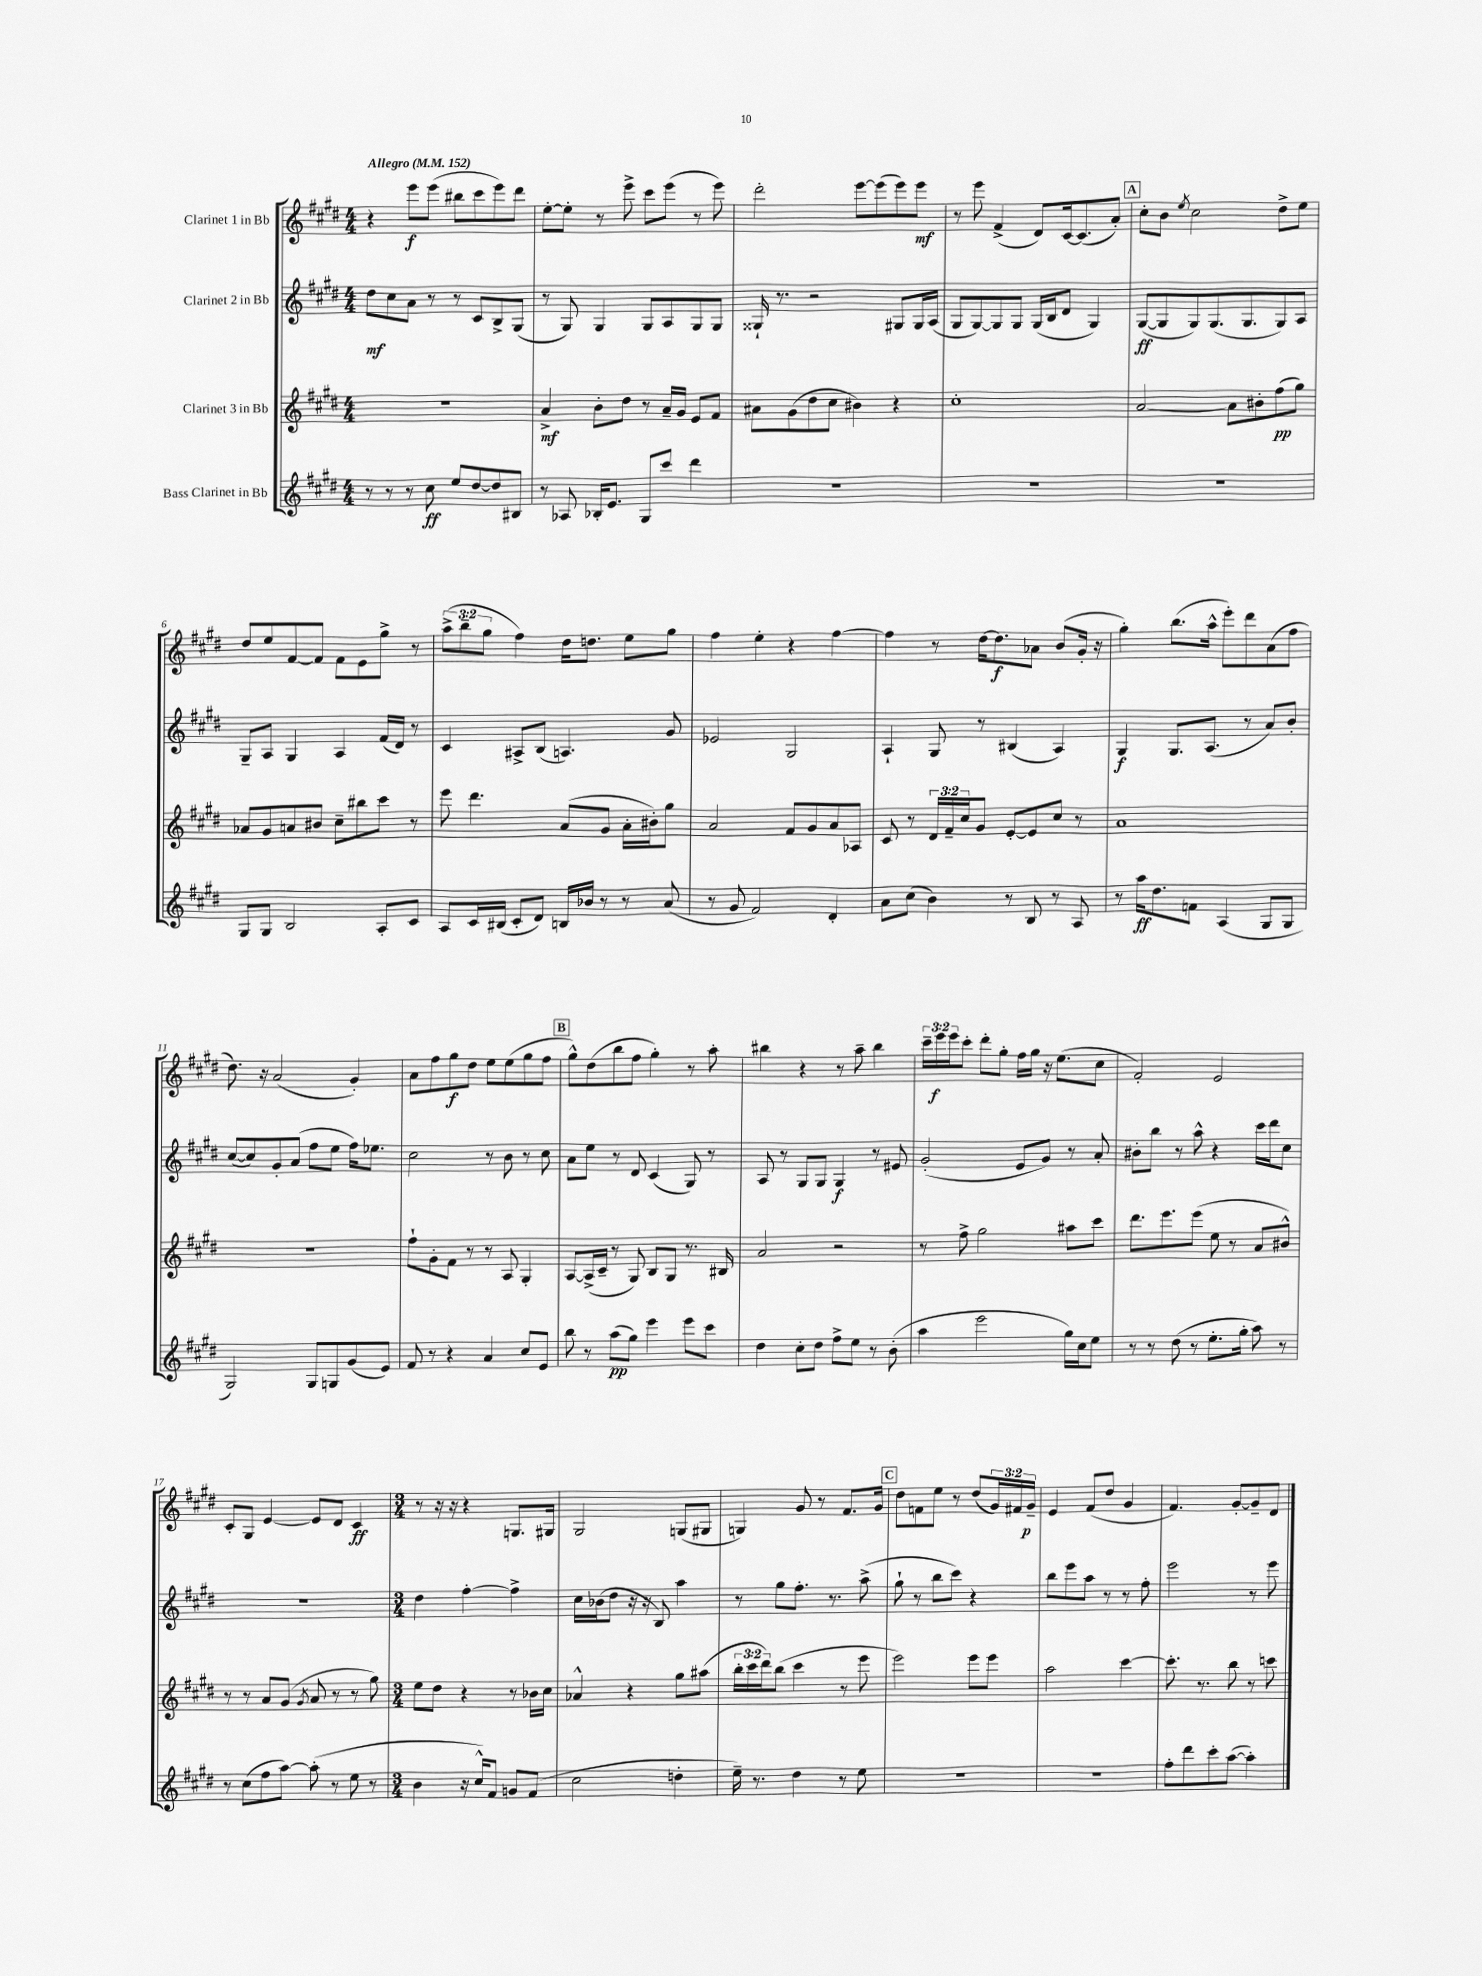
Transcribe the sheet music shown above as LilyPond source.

<<
\new StaffGroup <<
\new Staff = "s0" \with { instrumentName = "Clarinet 1 in Bb" } {
    \clef treble \key e \major \numericTimeSignature \time 4/4 \override Staff.TupletNumber.text = #tuplet-number::calc-fraction-text \tempo "Allegro" 4 = 152
    r4 e'''8\f e'''8( bis''8 cis'''8 e'''8) dis'''8 |
    e''8~-. e''8-. r8 e'''8-> cis'''8 e'''8( r8 e'''8) |
    dis'''2-. e'''8~ e'''8( e'''8) e'''8\mf |
    r8 e'''8 fis'4->( dis'8) cis'16~ cis'8.( a'8-.) |
    \mark \markup { \box "A" } cis''8-. b'8 \acciaccatura { e''8 } cis''2 dis''8-> e''8 |
    dis''8 e''8 fis'8~ fis'8 fis'8 e'8 gis''8-> r8 |
    \tuplet 3/2 { a''8->( b''8-- gis''8 } fis''4) dis''16 d''8. e''8 gis''8 |
    fis''4 e''4-. r4 fis''4~ |
    fis''4 r8 dis''16~ dis''8.\f aes'8 b'8( gis'16-. r16 |
    gis''4-.) b''8.( a''16-^ e'''8-.) dis'''8 a'8( fis''8 |
    dis''8.) r16 a'2( gis'4-.) |
    a'8 fis''8 gis''8\f dis''8 e''8 e''8( gis''8 fis''8 |
    \mark \markup { \box "B" } gis''8-^) dis''8( b''8 fis''8 gis''4-.) r8 a''8-. |
    bis''4 r4 r8 a''8-- bis''4 |
    \tuplet 3/2 { cis'''16-- e'''16\f e'''16 } cis'''8-. dis'''8-. gis''8-. fis''16 gis''16 r16 e''8.( cis''8 |
    fis'2-.) e'2 |
    cis'8-. gis8 e'4~ e'8 dis'8 cis'4\ff |
    \numericTimeSignature \time 3/4 r8 r16 r16 r4 g8. gis16 |
    gis2 g8( gis8 |
    g4) gis'8 r8 fis'8. gis'16 |
    \mark \markup { \box "C" } dis''8 f'8 e''8 r8 dis''8( \tuplet 3/2 { gis'16) fis'16 gis'16--\p } |
    e'4 fis'8( dis''8 gis'4 |
    fis'4.) gis'8~-. gis'8-- dis'8 \bar "|." |
}
\new Staff = "s1" \with { instrumentName = "Clarinet 2 in Bb" } {
    \clef treble \key e \major \numericTimeSignature \time 4/4
    dis''8\mf cis''8 a'8 r8 r8 cis'8 b8-> gis8( |
    r8 gis8) gis4 gis8 a8 gis8 gis8 |
    gisis16-! r8. r2 gis8 gis16 a16( |
    gis8 gis8~) gis8 gis8 gis16( b16 dis'8 gis4) |
    \mark \markup { \box "A" } gis8~\ff( gis8 gis8) gis8.( gis8. gis8) a8 |
    gis8-- a8 gis4 a4 fis'16( dis'16) r8 |
    cis'4 ais8-> b8( a4.) gis'8 |
    ees'2 gis2 |
    a4-! gis8 r8 bis4( a4) |
    gis4\f gis8. a8.( r8 a'8) b'8-. |
    cis''8~( cis''8) gis'8-. a'8( fis''8 e''8 fis''16) ees''8. |
    cis''2 r8 b'8 r8 cis''8 |
    \mark \markup { \box "B" } a'8 e''8 r8 dis'8 cis'4( gis8) r8 |
    a8 r8 gis8 gis8 gis4\f r8 eis'8 |
    gis'2-.( e'8 gis'8) r8 a'8-. |
    bis'8-. b''8 r8 a''8-^ r4 cis'''16 dis'''16 cis''8 |
    R1 |
    \numericTimeSignature \time 3/4 dis''4 fis''4~-. fis''4-> |
    cis''16 bes'16( dis''8 r16 r16 b8) a''4 |
    r8 gis''8 fis''8.-. r8. a''8->( |
    \mark \markup { \box "C" } gis''8-! r8 b''8 cis'''8) r4 |
    b''8 e'''8 a''8 r8 r8 fis''8-. |
    e'''2 r8 e'''8 \bar "|." |
}
\new Staff = "s2" \with { instrumentName = "Clarinet 3 in Bb" } {
    \clef treble \key e \major \numericTimeSignature \time 4/4 \override Staff.TupletNumber.text = #tuplet-number::calc-fraction-text
    R1 |
    a'4->\mf b'8-. dis''8 r8 a'16-- gis'16 e'8 fis'8 |
    ais'8 gis'8( dis''8 cis''8 bis'4) r4 |
    cis''1-. |
    \mark \markup { \box "A" } a'2~ a'8 bis'8-. fis''8\pp( gis''8) |
    aes'8 gis'8 a'8 bis'8 cis''8-- bis''8 cis'''8 r8 |
    e'''8 dis'''4. a'8( gis'8 a'16-. bis'16-.) gis''8 |
    a'2 fis'8 gis'8 a'8 aes8 |
    cis'8 r8 \tuplet 3/2 { dis'16 fis'16-- cis''16 } gis'8 e'8~-. e'8 cis''8 r8 |
    a'1 |
    R1 |
    fis''8-! gis'8-. fis'8 r8 r8 a8 gis4-. |
    \mark \markup { \box "B" } a8~ a16->( cis'16-- r8 gis8) b8 gis8 r8. bis16 |
    a'2 r2 |
    r8 fis''8-> gis''2 ais''8 cis'''8 |
    dis'''8. e'''8. e'''8( e''8 r8 a'8 bis'8-^) |
    r8 r8 a'8 gis'8( \acciaccatura { gis'8 } a'8 r8 r8 gis''8) |
    \numericTimeSignature \time 3/4 e''8 dis''8 r4 r8 bes'16 cis''16 |
    aes'4-^ r4 gis''8 ais''8( |
    \tuplet 3/2 { b''16-. cis'''16 dis'''16) } b''8( cis'''4 r8 e'''8 |
    \mark \markup { \box "C" } e'''2) e'''8 e'''8 |
    a''2 cis'''4~ |
    cis'''8.-. r8. b''8 r8 c'''8 \bar "|." |
}
\new Staff = "s3" \with { instrumentName = "Bass Clarinet in Bb" } {
    \clef treble \key e \major \numericTimeSignature \time 4/4
    r8 r8 r8 cis''8\ff e''8 dis''8~ dis''8 bis8 |
    r8 aes8 bes16-. e'8. gis8 cis'''8 dis'''4 |
    R1 |
    R1 |
    \mark \markup { \box "A" } R1 |
    gis8 gis8 b2 a8-. cis'8 |
    a8 cis'16 bis16( cis'8-. dis'8) b16 bes'16 r8 r8 a'8( |
    r8 gis'8 fis'2) dis'4-. |
    a'8 cis''8( b'4) r8 b8 r8 a8 |
    r8 a''16\ff dis''8. f'8 a4( gis8 gis8 |
    gis2) gis8 g8 gis'8( e'8) |
    fis'8 r8 r4 a'4 cis''8 e'8 |
    \mark \markup { \box "B" } b''8 r8 a''8\pp( gis''8) e'''4 e'''8 cis'''8 |
    dis''4 cis''8-. dis''8 fis''8-> e''8 r8 b'8-.( |
    a''4 e'''2 gis''16) cis''16 e''8 |
    r8 r8 dis''8( r8 e''8.-. gis''16-. a''8) r8 |
    r8 cis''8( fis''8 a''8~) a''8-.( r8 e''8 r8 |
    \numericTimeSignature \time 3/4 b'4 r16 cis''16-^) fis'8 g'8 fis'8( |
    cis''2 d''4-. |
    e''16--) r8. dis''4 r8 e''8 |
    \mark \markup { \box "C" } R2. |
    R2. |
    fis''8-. dis'''8 cis'''8-. a''8~( a''4-.) \bar "|." |
}
>>
>>
